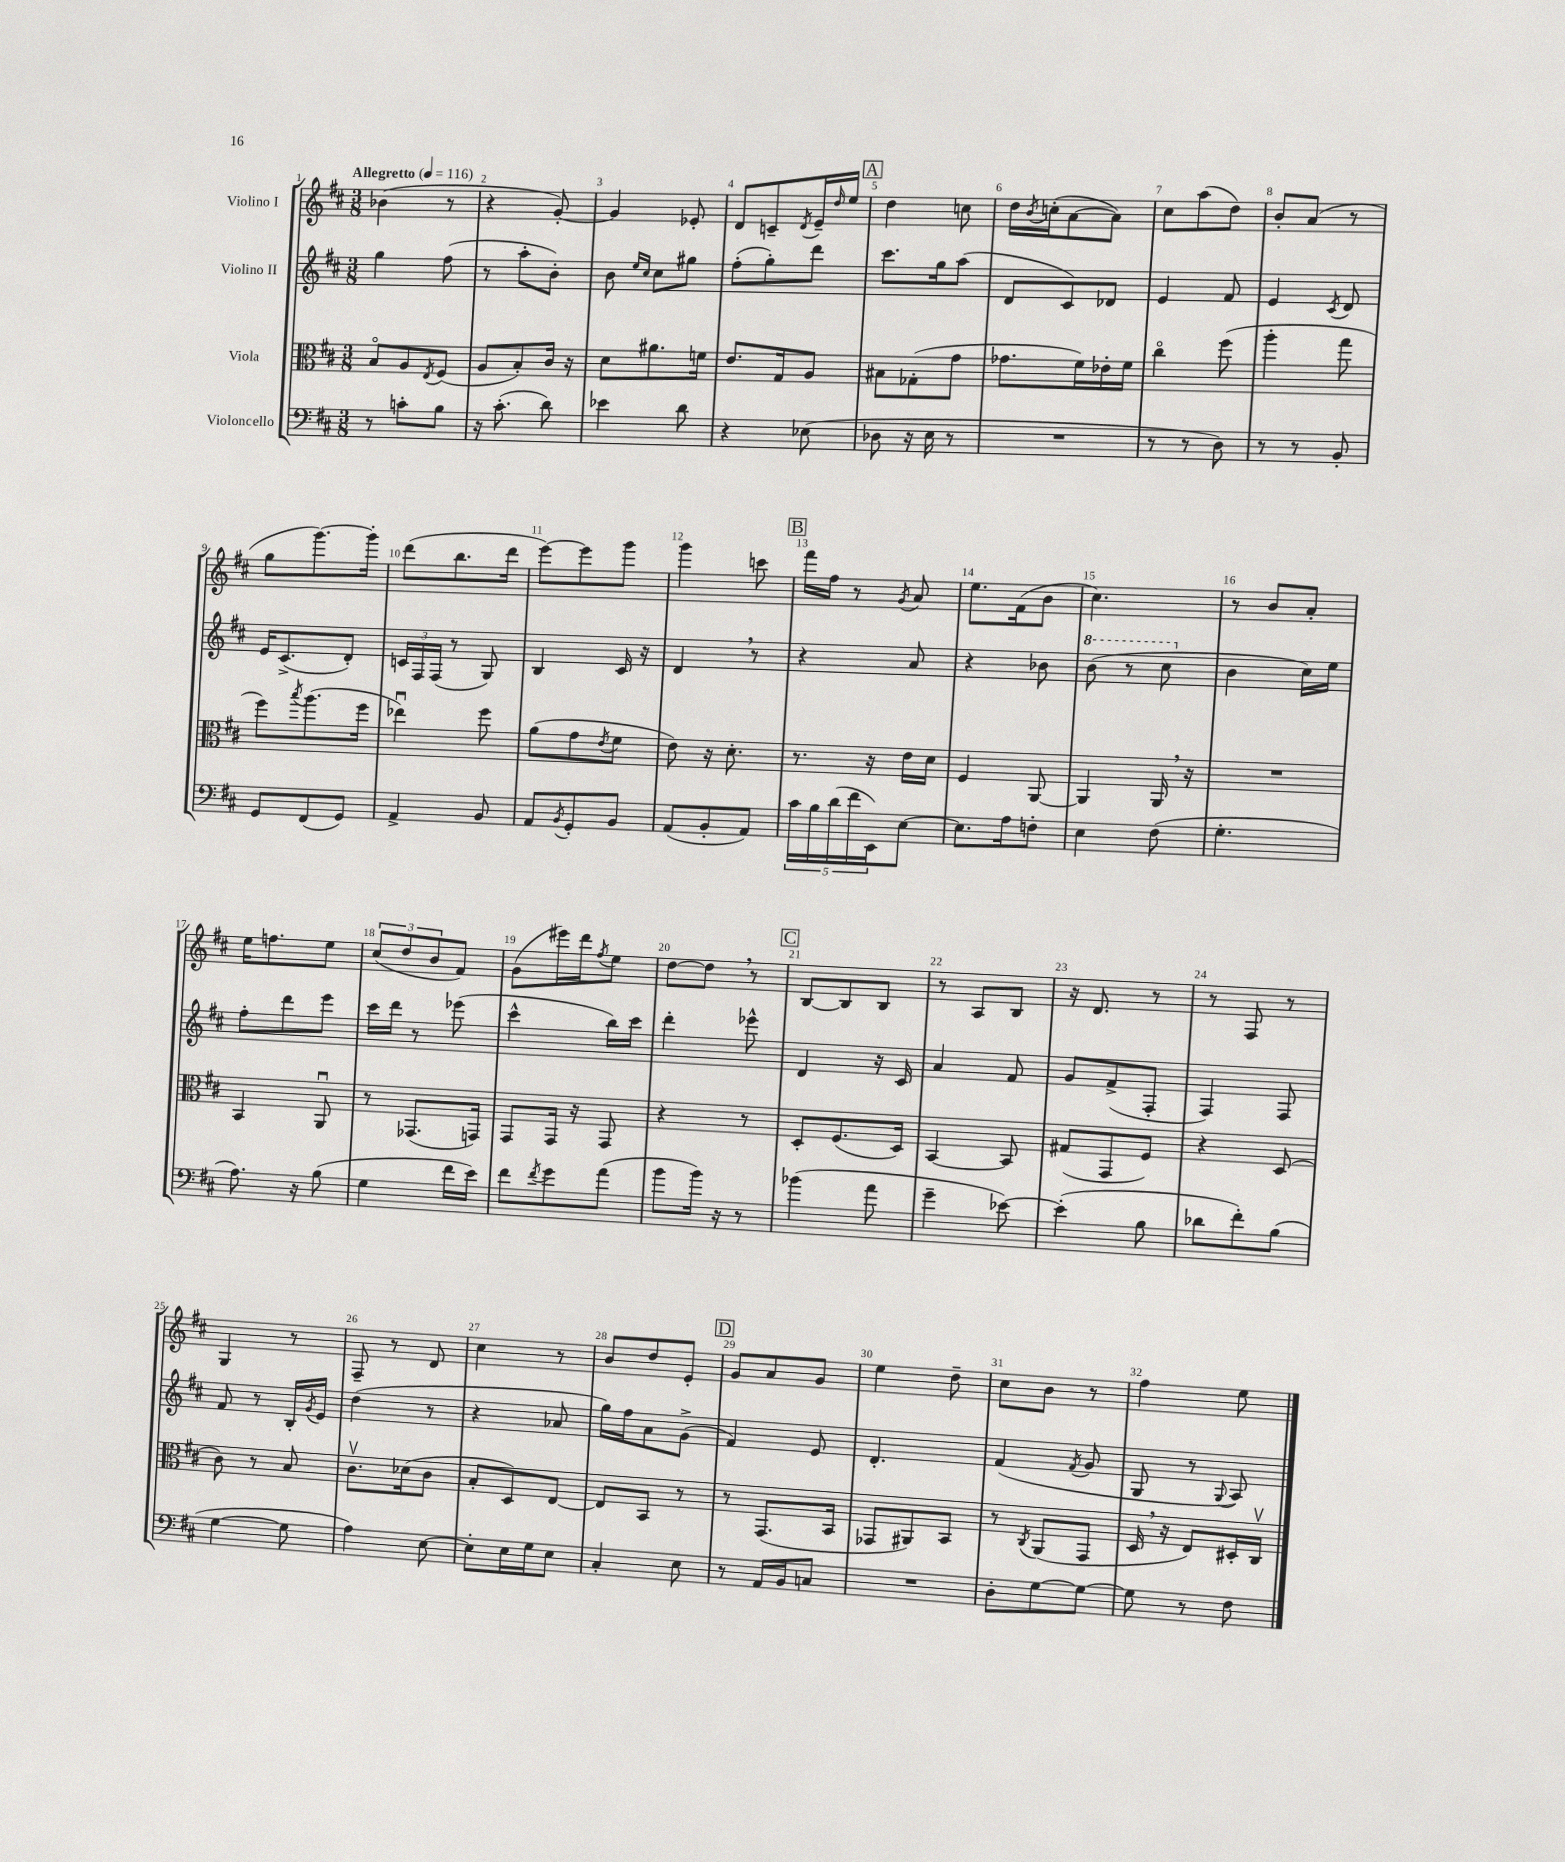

**kern	**kern	**kern	**kern
*staff4	*staff3	*staff2	*staff1
*clefF4	*clefC3	*clefG2	*clefG2
*k[f#c#]	*k[f#c#]	*k[f#c#]	*k[f#c#]
*M3/8	*M3/8	*M3/8	*M3/8
*MM116	*MM116	*MM116	*MM116
8r	8Bo	4gg	(4b-
8c'	8A	.	.
.	8qE	.	.
8B	(8F#	(8ff#	8r
=	=	=	=
16r	8A	8r	4r
(8.c#'	.	.	.
.	8B')	8aa'	.
8d)	16c#	8b')	[8g')
.	16r	.	.
=	=	=	=
4e-	8d	8b	4g]
.	.	16qqee	.
.	.	16qqcc#	.
.	8.a#	8cc#	.
8d	.	8gg#	8e-'
.	16f	.	.
=	=	=	=
4r	8.e	(8ff#'	8d
.	.	8gg')	8c~
.	16G	.	.
.	.	.	8qd
(8E-	8A	8ddd	16e~
.	.	.	16qqdd
.	.	.	16ee
=	=	=	=
8D-	8B#	8.ccc#	4dd
16r	(8G-'	.	.
16E	.	16gg	.
8r	8g	(8aa	8cc
=	=	=	=
4.r	8.g-	8d	16dd
.	.	.	8qb
.	.	.	(16cc'
.	.	8c#)	[8a
.	16f#)	.	.
.	16e-'	8d-	8a])
.	16f#	.	.
=	=	=	=
8r	4cc#o	4e	8cc#
8r	.	.	(8aa
8D)	(8ff#	8f#	8dd)
=	=	=	=
8r	4aa'	4e	8b'
8r	.	.	(8a
.	.	8qc#	.
8BB'	8gg	8d	8r
=	=	=	=
8GG	8ff#)	16e	8gg
.	.	(8.c#^	.
.	8qbb	.	.
(8FF#	(8.aa	.	[8.ggg)
8GG)	.	8d')	.
.	16ff#	.	16ggg']
=	=	=	=
4AA^	4ee-u)	24c	(8ddd
.	.	24F#	.
.	.	(24F#	.
.	.	8r	8.bb
8BB	8ff#	8G)	.
.	.	.	16ddd
=	=	=	=
8AA	(8a	4B	[8eee)
8qBB	.	.	.
8GG'	8g	.	8eee]
.	8qe	.	.
8BB	8f#	16c#	8ggg
.	.	16r	.
=	=	=	=
(8AA	8e)	4d	4ggg
8BB'	16r	.	.
.	8.d'	.	.
8AA)	.	8r	8ccc
=	=	=	=
20c#	8.r	4r	16fff#
20B	.	.	.
.	.	.	16ff#
(20d	.	.	.
.	.	.	8r
20f#	.	.	.
.	16r	.	.
20EE)	.	.	.
.	.	.	8qg
[8E	16e	8a	8a
.	16d	.	.
=	=	=	=
8.E]	4F#	4r	8.ee
16A	.	.	(16f#
8F'	[8AA	8b-	8b
=	=	=	=
4E	4AA]	(8bb	4.cc#)
.	.	8r	.
(8F#	16AA	8ccc#	.
.	16r	.	.
=	=	=	=
4.G'	4.r	4b	8r
.	.	.	8b
.	.	16cc#)	8a'
.	.	16ee	.
=	=	=	=
8.A)	4BB	8ff#'	16ee
.	.	.	8.ff
.	.	8ddd	.
16r	.	.	.
(8B	8AAu	8eee	8ee
=	=	=	=
4G	8r	16ccc#	(12cc#
.	.	16ddd	.
.	.	.	12dd
.	(8.GG-	8r	.
.	.	.	12b
16f#	.	(8eee-	8f#)
16e)	16GG)	.	.
=	=	=	=
8f#	8GG	4ccc#^^	(8g
8qf#	.	.	.
8g	16GG	.	16eee#)
.	16r	.	16ddd
.	.	.	8qff#
(8a	8GG	16bb)	8ee
.	.	16ccc#	.
=	=	=	=
8b	4r	4ddd'	[8dd
16b)	.	.	8dd]
16r	.	.	.
8r	8r	8eee-^^	8r
=	=	=	=
(4b-	8D'	4d	[8B
.	(8.F#	.	8B]
8a	.	16r	8B
.	16D)	16c#	.
=	=	=	=
4g~	[4BB	4a	8r
.	.	.	8A
[8e-)	8BB]	8f#	8B
=	=	=	=
(4e-']	(8G#	8g	16r
.	.	.	8.d
.	8GG	(8f#^	.
8B	8F#)	8F#'	8r
=	=	=	=
8d-	4r	4F#)	8r
8f#')	.	.	8F#
(8B	(8D	8F#	8r
=	=	=	=
[4G	8c#)	8f#	4G
.	8r	8r	.
8G]	8B	16B'	8r
.	.	8qg	.
.	.	16e	.
=	=	=	=
4A)	8.c#v	(4dd	8F#~
.	.	.	8r
.	(16d-	.	.
[8E	8c#	8r	8d
=	=	=	=
8E']	8B'	4r	4cc#
16E	8D)	.	.
16G	.	.	.
8E	[8E	8a-	8r
=	=	=	=
4C#'	8E]	16gg)	8b
.	.	16ff#	.
.	8BB	8a	8dd
8E	8r	(8g^	8e'
=	=	=	=
8r	8r	4f#)	8g
16AA	(8.GG	.	8a
16BB	.	.	.
8C	.	8e	8g
.	16BB	.	.
=	=	=	=
4.r	8GG-	4.d'	4ee
.	8AA#)	.	.
.	8BB	.	8dd~
=	=	=	=
8D'	8r	(4f#	8cc#
.	8qC#	.	.
[8G	(8AA	.	8b
.	.	8qf#	.
8G_	8GG	8g	8r
=	=	=	=
8G]	16D	8G	4ff#
.	16r	.	.
8r	8E)	8r	.
.	.	8qqG	.
8F#	16D#'	8A)	8ee
.	16C#v	.	.
==	==	==	==
*-	*-	*-	*-
